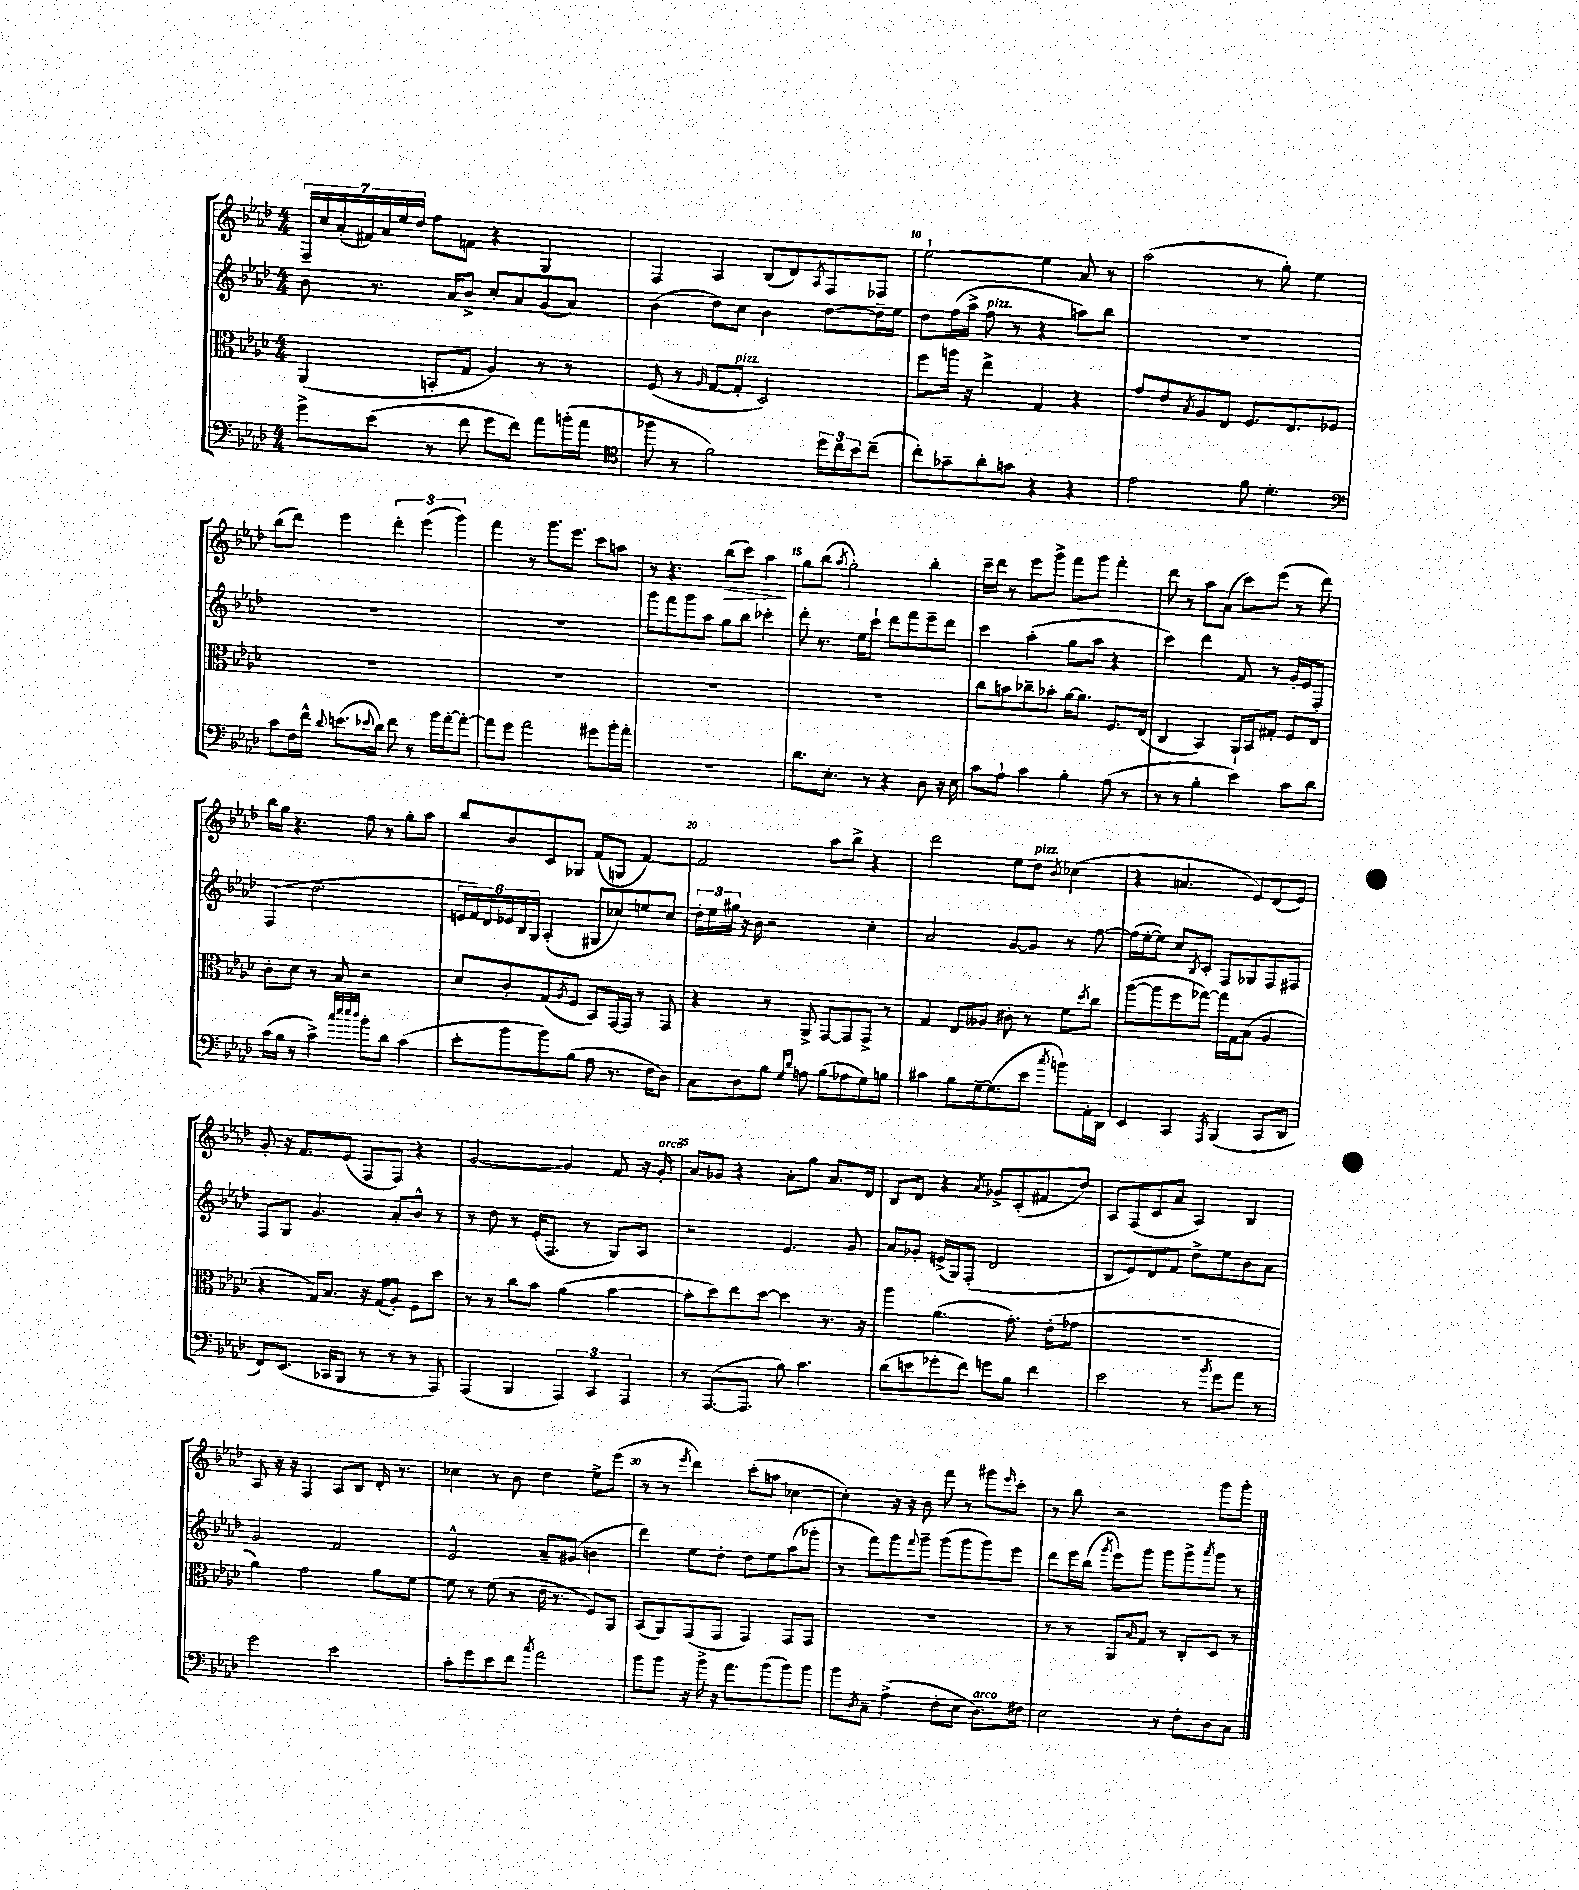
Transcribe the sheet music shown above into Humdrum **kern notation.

**kern	**kern	**kern	**kern	**dynam
*part4	*part3	*part2	*part1	*part1
*staff4	*staff3	*staff2	*staff1	*staff1
*clefF4	*clefC3	*clefG2	*clefG2	*
*k[b-e-a-d-]	*k[b-e-a-d-]	*k[b-e-a-d-]	*k[b-e-a-d-]	*
*M4/4	*M4/4	*M4/4	*M4/4	*
=8	=8	=8	=8	=8
8g^\L	(4AA-/	8b-\	28F~/LL	.
.	.	.	28cc/	.
.	.	.	(28a-'/	.
.	.	.	28f#X/)	.
(8e-\J	.	8.r	.	.
.	.	.	28a-/	.
.	.	.	28ee-/	.
.	.	.	28dd-/JJ	.
8r	8BBn'/L	.	8ff\L	.
.	.	16a-/KL	.	.
8f\	8G/J	8b-^/J	8fn\J	.
8g\L	4A-/)	8cc'/L	4r	.
8f\J)	.	8a-/	.	.
8a-\L	8r	(8g/	4G/	.
(16bn'\L	8r	8a-/J)	.	.
16a-\JJ	.	.	.	.
=9	=9	=9	=9	=9
*clefC4	*	*	*	*
8ff-X\	(8F/	(4b-\	4F/	.
8r	8r	.	.	.
.	16qqA-/	.	.	.
2f\)	[8G/L	8dd-\L)	4A-/	.
!	!LO:TX:a:i:t=pizz.	!	!	!
.	8G'/J]	8cc\J	.	.
.	2D-/)	4b-\	(8B-/L	.
.	.	.	8d-/)	.
.	.	.	8qA-/	.
24dd-\LL	.	[8dd-\L	8F/	.
24cc\	.	.	.	.
24b-\J	.	.	.	.
(8cc~\J	.	16dd-~\L]	8F-X/J	.
.	.	16ee-\JJ	.	.
=10	=10	=10	=10	=10
8cc'\L)	8ff\L	8dd-\L	[2ee-`\	.
8g-X~\	16aan\Jk	(16ff\L	.	.
.	16r	16aa-^\JJ	.	.
!	!	!LO:TX:a:i:t=pizz.	!	!
8a-'\	4ee-^\	8ff\	.	.
8gn\J	.	8r	.	.
4r	4G/	4r	4ee-\]	.
4r	4r	8aan\L)	8a-/	.
.	.	8bb-\J	8r	.
=11	=11	=11	=11	=11
2e-\	8g/L	1r	(2aa-\	.
.	8e-/	.	.	.
.	8qB-/	.	.	.
.	8A-/	.	.	.
.	8E-/J	.	.	.
8f\	8.F/L	.	8r	.
4.d-'\	.	.	8gg'\)	.
.	8.E-/	.	.	.
.	.	.	4ee-\	.
.	8F-X/J	.	.	.
!!LO:LB:g=z
=12	=12	=12	=12	=12
*clefF4	*	*	*	*
8c\L	1r	1r	(8bb-\L	.
16F\L	.	.	8ddd-\J)	.
16f^^\JJ	.	.	.	.
8qqd-/	.	.	.	.
(8.en\L	.	.	4eee-\	.
8qqe-X/	.	.	.	.
16d-\Jk)	.	.	.	.
8f\	.	.	6ddd-'\	.
8r	.	.	.	.
.	.	.	(6eee-\	.
16b-\LL	.	.	.	.
[16a-'\J	.	.	.	.
.	.	.	6ggg\)	.
8a-'\J_	.	.	.	.
=13	=13	=13	=13	=13
8a-\L]	1r	1r	4fff\	.
8g\J	.	.	.	.
2a-\	.	.	8r	.
.	.	.	8.ggg\L	.
.	.	.	8.eee-\J	.
8g#X\L	.	.	8ccc\L	.
16b-'\L	.	.	8aan\J	.
16a-'\JJ	.	.	.	.
=14	=14	=14	=14	=14
1r	1r	8ggg\L	8r	.
.	.	8fff\	4.r	.
.	.	8ggg\	.	.
.	.	8aa-\J	.	.
!	!	!	!	!LO:HP:b
.	.	8gg\L	(8bb-\L	>
.	.	8bb-\J	8ccc\J)	.
.	.	4ccc-X'\	4aa-\	.
.	.	.	.	]
=15	=15	=15	=15	=15
8.d-\L	1r	8ddd-'\	8gg\L	.
.	.	8.r	(8bb-\J	.
8.E-'\J	.	.	.	.
.	.	.	8qaa-/	.
.	.	.	2gg'\)	.
.	.	16ee-\KL	.	.
8r	.	8ccc`\J	.	.
4r	.	8ddd-\L	.	.
.	.	8fff\	.	.
8D-\	.	8eee-~\	4bb-'\	.
16r	.	8ddd-\J	.	.
16E-\	.	.	.	.
=16	=16	=16	=16	=16
8c\L	8cc\L	4ccc\	16ccc~\LL	.
.	.	.	16ddd-\JJ	.
8A-`\J	8bn\	.	8r	.
4c\	8cc-X~\	(4aa-'\	8eee-\L	.
.	8b-X'\J	.	8ggg^\J	.
4B-'\	[16a-\KL	8gg\L	8fff\L	.
.	8.a-\J]	.	.	.
.	.	8aa-\J	8ggg\J	.
(8A-\	8.F/L	4r	4fff'\	.
8r	.	.	.	.
.	(16E-/Jk	.	.	.
=17	=17	=17	=17	=17
8r	4C/	4ccc\)	8ddd-\	.
8r	.	.	8r	.
4B-'\	4BB-/)	4ddd-\	8aa-\L	.
.	.	.	(8a-\J	.
4e-\)	16AA-`/LL	8f/	8ccc\L)	.
.	16BB-/J	.	.	.
.	8G#X'/J	8r	(8eee-\J	.
8c\L	8F/L	16g'/LL	8r	.
.	.	16e-/J	.	.
8d-\J	8E-/J	8F'/J	8ddd-\)	.
!!LO:LB:g=z
=18	=18	=18	=18	=18
(16c\LL	8c'\L	(4F/	16bb-\LL	.
16B-\JJ	.	.	16gg\JJ	.
8r	8d-\J	.	4.r	.
4c^\)	8r	2.dd-\	.	.
.	8B-/	.	.	.
32qqcc/LLL	.	.	.	.
32qqee-/	.	.	.	.
32qqee-/	.	.	.	.
32qqdd-/JJJ	.	.	.	.
8b-'\L	2r	.	8ff\	.
8d-\J	.	.	8r	.
(4c\	.	.	8gg'\L	.
.	.	.	8aa-\J	.
=19	=19	=19	=19	=19
8e-'\L	8d-/L	24en/LL	8bb-/L	.
.	.	24f/)	.	.
.	.	24d-/	.	.
8b-\	8c'/	24e-X/	8b-/	.
.	.	24B-/	.	.
.	.	24G/JJ	.	.
8b-\)	(8G/	(4A-'/	8c/	.
.	8qA-/	.	.	.
(8B-\J	8F/J	.	8G-X/J	.
8A-\	8BB-/L)	8G#X/L	(8f/L	.
8.r	[16GG/L	8cc-X/)	8Gn/J	.
.	16GG/JJ]	.	.	.
.	8r	8een/	[4f/)	.
16F\KL	.	.	.	.
8D-\J)	8GG/	8cc-/J	.	.
=20	=20	=20	=20	=20
8C\L	4r	24dd-'\LL	2f/]	.
.	.	24ee-\	.	.
.	.	24gg#X\JJ	.	.
8D-\	.	16r	.	.
.	.	16b-\	.	.
8B-\J	8r	2r	.	.
16qqG/LL	.	.	.	.
16qqd-/JJ	.	.	.	.
8An\	8AA-^/	.	.	.
(8B-\L	[8GG/L	.	8aa-\L	.
8A-X\	8GG/]	.	8bb-^\J	.
8G\)	8GG^/J	4cc'\	4r	.
8Bn\J	8r	.	.	.
=21	=21	=21	=21	=21
4c#X\	4G/	2a-/	2ddd-\	.
8B-\L	8E-/L	.	.	.
[16G~\k	8A--X/J	.	.	.
(8.G\]	.	.	.	.
.	8c#X'\	[8g/L	8ee-\L	.
!	!	!	!LO:TX:a:i:t=pizz.	!
8e-\J	8r	8g/J]	8dd-\J	.
8qcc/	.	.	8qb-/	.
8bn\L)	8f\L	8r	(4cc-X\	.
.	8qdd-/	.	.	.
16AA-'\L	8cc\J	[8ff\	.	.
16DD-\JJ	.	.	.	.
=22	=22	=22	=22	=22
4EE-/	([8aa-\L	(16ff\LL]	4r	.
.	.	[16ee-'\J	.	.
.	8aa-\]	8ee-\J])	.	.
4CC/	8ff\	8cc/L	4.an/	.
.	.	8qB-/	.	.
.	[8gg-X\J)	8c'/J	.	.
8qAAA-/	.	.	.	.
(4BBB-/	16gg-\LL]	8F/L	.	.
.	16G\J	.	.	.
.	(8B-\J	8G-X/	8e-/L)	.
8CC/L	4A-/	8F/	(8d-/	.
8DD-/J	.	8F#X/J	8e-/J)	.
!!LO:LB:g=z
=23	=23	=23	=23	=23
8FF/L)	4r	8F/L	8g'/	.
(8.EE-/J	.	8G/J	16r	.
.	.	.	8.f/L	.
.	16G/KL)	4.g/	.	.
16CC-X/KL	8.B-/J	.	.	.
8BBB-/J	.	.	(8e-/J	.
8r	16r	.	8F/L	.
.	(16G/KL	.	.	.
8r	8A-'/J)	8a-'/L	8F/J)	.
8r	8F\L	8b-^^/J	4r	.
8AAA-/)	8dd-\J	8r	.	.
=24	=24	=24	=24	=24
(4AAA-/	8r	8r	[2g/	.
.	8r	8dd-\	.	.
4BBB-/	8cc\L	8r	.	.
.	8b-\J	(16e-'/KL	.	.
.	.	8.F/J	.	.
6AAA-/)	(4a-\	.	4g/]	.
.	.	8r	.	.
6CC/	.	.	.	.
.	[4b-\	8G/L)	8f/	.
6AAA-/	.	.	.	.
.	.	8A-/J	16r	.
!	!	!	!LO:TX:a:i:t=arco	!
.	.	.	16g'/	.
=25	=25	=25	=25	=25
8r	8b-'\L]	2r	8a-/L	.
([8.AAA-/L	8dd-\)	.	8g-X/J	.
.	8ee-\	.	4r	.
8.AAA-/J]	.	.	.	.
.	[8dd-\J	.	.	.
8B-\)	4dd-\]	4.e-/	8a-'\L	.
4.c\	.	.	8gg\J	.
.	8.r	.	8.a-/L	.
.	.	8g/	.	.
.	16r	.	16d-/Jk	.
=26	=26	=26	=26	=26
(8d-\L	4aa-\	8a-/L	8B-/L	.
8en\	.	8g-X'/J	8d-/J	.
8g-X'\	(4.a-\	(16en^/LL	4r	.
.	.	16G/J)	.	.
8f\J)	.	(8F'/J	.	.
.	.	.	8qa-/	.
8gn\L	.	2d-/	8g-X^/L	.
8B-\J	8.g'\)	.	(8c'/	.
4f\	.	.	8f#X/	.
.	(16e-'\KL	.	.	.
.	8g-X\J	.	8dd-/J)	.
=27	=27	=27	=27	=27
2e-\	1r	8B-/L	8A-/L	.
.	.	8e-/)	(8F/	.
.	.	8d-/	8c/	.
.	.	8f/J	8a-/J	.
8r	.	8dd-^\L	4A-/)	.
8qb-/	.	.	.	.
8g\L	.	8ee-\	.	.
8a-\J	.	8b-\	4B-/	.
8r	.	8a-\J	.	.
!!LO:LB:g=z
=28	=28	=28	=28	=28
2g\	4a-\)	2g/	8A-/	.
.	.	.	16r	.
.	.	.	16r	.
.	2g\	.	4F/	.
2e-\	.	2f/	8A-/L	.
.	.	.	8B-/J	.
.	8a-\L	.	16d-'/	.
.	.	.	8.r	.
.	[8f\J	.	.	.
=29	=29	=29	=29	=29
8c'\L	8f\]	2e-^^/	4cc-X\	.
8g\	8r	.	.	.
8e-\	(8f\	.	8r	.
8f\J	8r	.	8b-\	.
8qcc/	.	.	.	.
2a-\	16e-\	8a-~/L	4dd-\	.
.	8.r	.	.	.
.	.	(8g#X/J	.	.
.	8F/L)	4bn\	8ee-^\L	.
.	8AA-/J	.	(8eee-\J	.
=30	=30	=30	=30	=30
8b-\L	(8BB-/L	4ddd-\)	8r	.
8b-\J	8AA-/)	.	8r	.
.	.	.	8qeee-/	.
16r	(8GG/	8ee-\L	4ddd-\)	.
16b-^\	.	.	.	.
16r	8GG/J	8dd-'\J	.	.
8.a-\L	.	.	.	.
.	4GG/)	8dd-\L	(8ccc'\L	.
(8b-\	.	8ee-\	8aan\J	.
8b-\)	8GG/L	(8aa-\	[4cc-X\	.
8b-\J	8GG/J	8ggg-X'\J	.	.
=31	=31	=31	=31	=31
8b-\L	1r	8r	4cc-'\])	.
8qD-/	.	.	.	.
8C~\J	.	8fff\L)	.	.
(4A-^\	.	8ggg\	16r	.
.	.	.	16r	.
.	.	8qqfff/	.	.
.	.	8ggg~\J	8b-\	.
8F'\L	.	(8ggg\L	8fff\	.
8E-\J	.	8ggg\	8r	.
!LO:TX:a:i:t=arco	!	!	!	!
8.D-\L)	.	8ggg\)	8ggg#X\L	.
.	.	.	16qqeee-/	.
.	.	8eee-\J	8ccc'\J	.
16F#X\Jk	.	.	.	.
=32	=32	=32	=32	=32
2E-\	8r	8ddd-\L	8r	.
.	8r	16eee-\L	8bb-\	.
.	.	(16bb-\JJ	.	.
.	.	8qggg/	.	.
.	8AA-/L	8eee-\L)	2r	.
.	16qqB-/	.	.	.
.	8G/J	8ggg\J	.	.
8r	8r	8ggg\L	.	.
8F'\L	8C'/L	8ggg^\	.	.
.	.	8qaaa-/	.	.
8D-\	8D-/J	8ggg\J	8ggg\L	.
8C\J	8r	8r	8ggg'\J	.
==	==	==	==	==
*-	*-	*-	*-	*-
